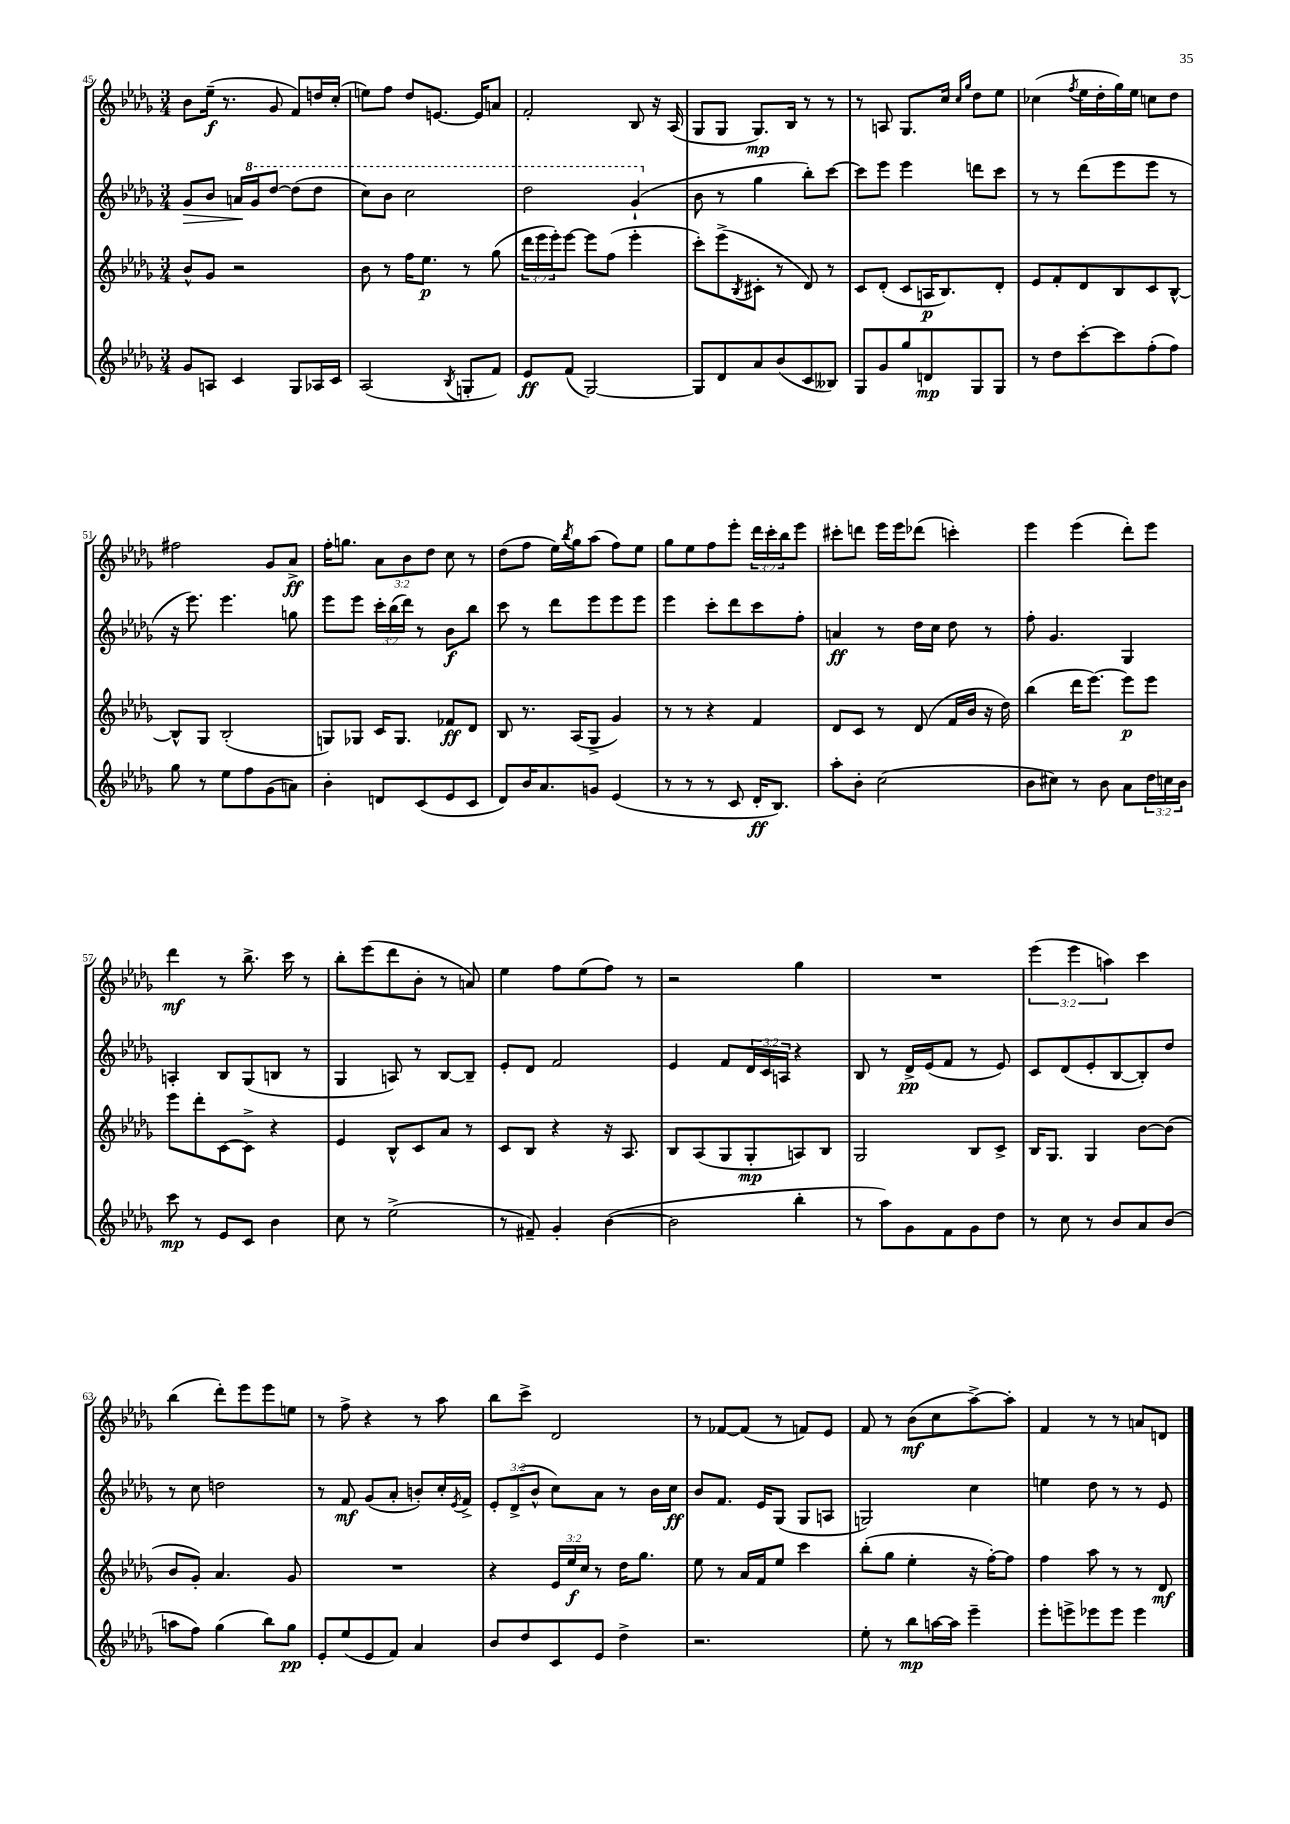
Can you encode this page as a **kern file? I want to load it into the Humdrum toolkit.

**kern	**kern	**kern	**kern
*staff4	*staff3	*staff2	*staff1
*clefG2	*clefG2	*clefG2	*clefG2
*k[b-e-a-d-g-]	*k[b-e-a-d-g-]	*k[b-e-a-d-g-]	*k[b-e-a-d-g-]
*M3/4	*M3/4	*M3/4	*M3/4
8g-	8b-^^	8g-	8b-
8A	8g-	8b-	(16ee-~
.	.	.	8.r
4c	2r	16a	.
.	.	16gg-	.
.	.	[8ddd-	8g-
8G-	.	(8ddd-]	8f)
16A-	.	8ddd-	16dd
16c	.	.	(16cc'
=	=	=	=
(2A-	8b-	8ccc)	8ee)
.	8r	8bb-	8ff
.	16ff	2ccc	8dd-
.	8.ee-	.	.
.	.	.	[8.e
8qB-	.	.	.
8G'	8r	.	.
.	.	.	16e]
8f)	(8gg-	.	8a
=	=	=	=
8e-	24ddd-	2ddd-	2f'
.	24eee-	.	.
.	24eee-')	.	.
(8f	[8eee-	.	.
[2G-)	8eee-]	.	.
.	(8ff	.	.
.	4eee-'	(4gg-`	8B-
.	.	.	16r
.	.	.	(16A-
=	=	=	=
8G-]	8ccc')	8b-	8G-
8d-	(8eee-^	8r	8G-
.	8qB-	.	.
8a-	8c#'	4gg-	8.G-)
(8b-	8r	.	.
.	.	.	16B-
8c	8d-)	8bb-')	8r
8B--)	8r	[8ccc	8r
=	=	=	=
8G-	8c	8ccc]	8r
8g-	(8d-'	8eee-	8A
8gg-	8c	4eee-	8.G-
8d	16A	.	.
.	8.B-)	.	16cc
.	.	.	16qqcc
.	.	.	16qqgg-
8G-	.	8ddd	8dd-
8G-	8d-'	8ccc	8ee-
=	=	=	=
8r	8e-	8r	(4cc-
8dd-	8f'	8r	.
.	.	.	8qff
[8ccc'	8d-	(8ddd-	16ee-
.	.	.	16dd-'
8ccc]	8B-	8eee-	16gg-)
.	.	.	16ee-
(8ff'	8c	8eee-	8cc
8ff)	[8B-^^	8r	8dd-
=	=	=	=
8gg-	8B-^^]	16r	2ff#
.	.	8.eee-)	.
8r	8G-	.	.
8ee-	(2B-'	4.eee-	.
8ff	.	.	.
(8g-	.	.	8g-
8a)	.	8gg	8a-^
=	=	=	=
4b-'	8G)	8eee-	16ff'
.	.	.	8.gg
.	8G-	8eee-	.
8d	16c	24ccc'	12a-
.	.	(24bb-	.
.	8.G-	.	.
.	.	24ddd-)	12b-
(8c	.	8r	.
.	.	.	12dd-
8e-	8f-	8b-	8cc
8c	8d-	8bb-	8r
=	=	=	=
8d-)	8B-	8ccc	(8dd-
16b-	8.r	8r	8ff
8.a-	.	.	.
.	.	8ddd-	16ee-)
.	.	.	8qbb-
.	(16A-	.	16gg-
8g	8G-^	8eee-	(8aa-
(4e-	4g-)	8eee-	8ff)
.	.	8eee-	8ee-
=	=	=	=
8r	8r	4eee-	8gg-
8r	8r	.	8ee-
8r	4r	8ccc'	8ff
8c	.	8ddd-	8eee-'
16d-'	4f	8ccc	24ddd-
.	.	.	24ccc'
8.B-)	.	.	.
.	.	.	24bb-
.	.	8ff'	8eee-
=	=	=	=
8aa-'	8d-	4a	8ccc#'
8b-'	8c	.	8ddd
(2cc	8r	8r	16eee-
.	.	.	16eee-
.	(8d-	16dd-	(8ddd-
.	.	16cc	.
.	16f	8dd-	4ccc')
.	16b-	.	.
.	16r	8r	.
.	16dd-)	.	.
=	=	=	=
8b-	(4bb-	8ff'	4eee-
8cc#)	.	4.g-	.
8r	16ddd-	.	(4eee-
.	[8.eee-)	.	.
8b-	.	.	.
8a-	8eee-]	4G-	8ddd-')
24dd-	8eee-	.	8eee-
24cc	.	.	.
24b-	.	.	.
=	=	=	=
8ccc	8eee-	4A'	4ddd-
8r	8ddd-'	.	.
8e-	[8c	8B-	8r
8c	8c^]	(8G-	8.bb-^
4b-	4r	8B	.
.	.	.	16ccc
.	.	8r	8r
=	=	=	=
8cc	4e-	4G-	8bb-'
8r	.	.	(8eee-
(2ee-^	8B-^^	8A)	8ddd-
.	8c	8r	8b-'
.	8a-	[8B-	8r
.	8r	8B-~]	8a)
=	=	=	=
8r	8c	8e-'	4ee-
8f#~)	8B-	8d-	.
4g-'	4r	2f	8ff
.	.	.	(8ee-
([4b-	16r	.	8ff)
.	8.A-	.	.
.	.	.	8r
=	=	=	=
2b-]	8B-	4e-	2r
.	(8A-	.	.
.	8G-	8f	.
.	8G-'	24d-	.
.	.	24c	.
.	.	24A	.
4bb-'	8A)	4r	4gg-
.	8B-	.	.
=	=	=	=
8r	2G-	8B-	2.r
8aa-)	.	8r	.
8g-	.	16d-^	.
.	.	(16e-	.
8f	.	8f	.
8g-	8B-	8r	.
8dd-	8c^	8e-)	.
=	=	=	=
8r	16B-	8c	(6eee-
.	8.G-	.	.
8cc	.	(8d-	.
.	.	.	6eee-
8r	4G-	8e-'	.
.	.	.	6aa)
8b-	.	[8B-	.
8a-	[8b-	8B-'])	4ccc
(8b-	(8b-]	8dd-	.
=	=	=	=
8aa	8b-	8r	(4bb-
8ff)	8g-')	8cc	.
(4gg-	4.a-	2dd	8ddd-')
.	.	.	8eee-
8bb-)	.	.	8eee-
8gg-	8g-	.	8ee
=	=	=	=
8e-'	2.r	8r	8r
(8ee-	.	8f	8ff^
8e-	.	(8g-	4r
8f)	.	8a-'	.
4a-	.	8b')	8r
.	.	16cc'	8aa-
.	.	8qe-	.
.	.	16f^	.
=	=	=	=
8b-	4r	12e-'	8bb-
.	.	(12d-^	.
8dd-	.	.	8ccc^
.	.	12b-^^	.
8c	24e-	8cc)	2d-
.	24ee-	.	.
.	24cc	.	.
8e-	8r	8a-	.
4dd-^	16dd-	8r	.
.	8.gg-	.	.
.	.	16b-	.
.	.	16cc	.
=	=	=	=
2.r	8ee-	8b-	8r
.	8r	8.f	[8f-
.	16a-	.	(8f-]
.	16f	16e-	.
.	8ee-	(8G-	8r
.	4ccc	8G-	8f)
.	.	8A	8e-
=	=	=	=
8ee-'	(8bb-'	2G)	8f
8r	8gg-	.	8r
8bb-	4ee-'	.	(8b-
[16aa	.	.	8cc
16aa]	.	.	.
4eee-~	16r	4cc	[8aa-^)
.	[16ff')	.	.
.	8ff]	.	8aa-']
=	=	=	=
8eee-'	4ff	4ee	4f
8eee^	.	.	.
8eee-	8aa-	8dd-	8r
8eee-	8r	8r	8r
4eee-	8r	8r	8a
.	8d-	8e-	8d
==	==	==	==
*-	*-	*-	*-
